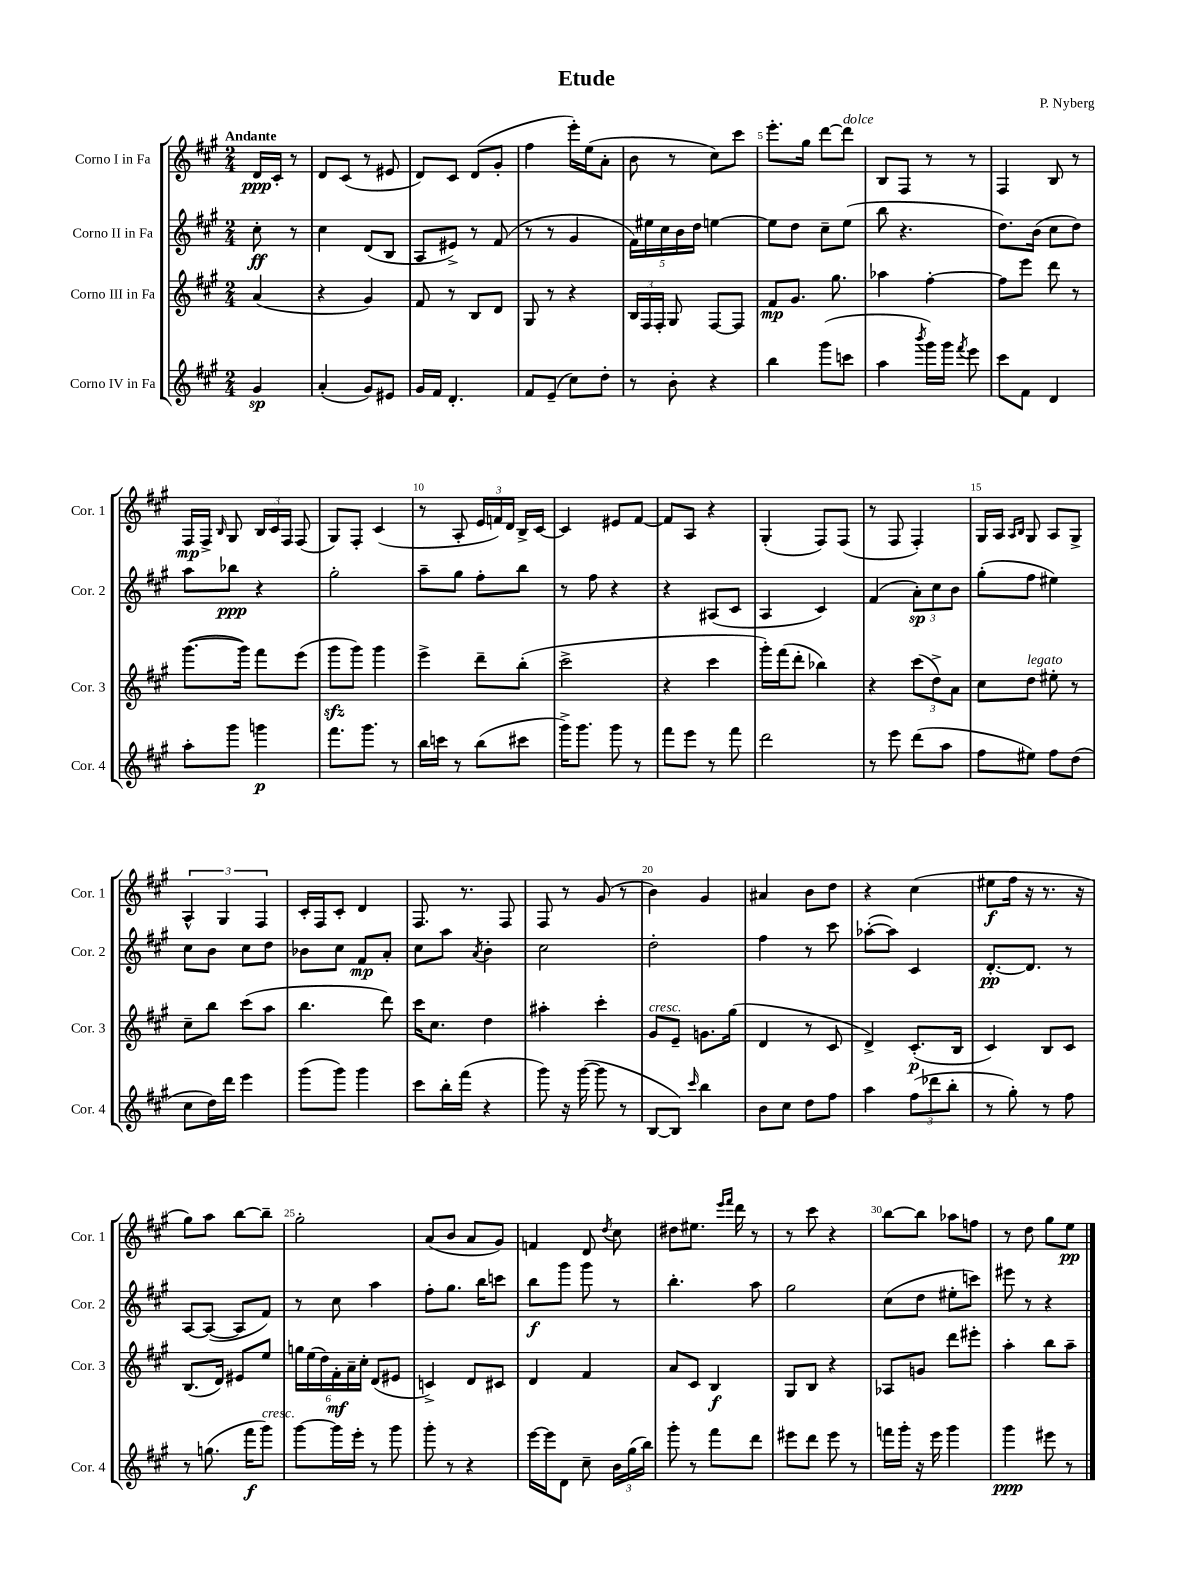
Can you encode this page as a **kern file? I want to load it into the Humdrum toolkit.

**kern	**kern	**kern	**kern
*staff4	*staff3	*staff2	*staff1
*clefG2	*clefG2	*clefG2	*clefG2
*k[f#c#g#]	*k[f#c#g#]	*k[f#c#g#]	*k[f#c#g#]
*M2/4	*M2/4	*M2/4	*M2/4
4g#	(4a	8cc#'	16d
.	.	.	16c#'
.	.	8r	8r
=	=	=	=
(4a'	4r	4cc#	8d
.	.	.	(8c#
8g#)	4g#)	(8d	8r
8e#	.	8B	8e#
=	=	=	=
16g#	8f#	8A	8d)
16f#	.	.	.
4.d'	8r	8e#^)	8c#
.	8B	8r	(8d
.	8d	(8f#	8g#'
=	=	=	=
8f#	8G#	8r	4ff#
(8e~	8r	8r	.
8cc#)	4r	4g#	16eee')
.	.	.	(16ee
8dd'	.	.	8a'
=	=	=	=
8r	24B	20f#)	8b
.	24F#	.	.
.	.	20ee#	.
.	24F#'	.	.
.	.	20cc#	.
8b'	8G#	.	8r
.	.	20b	.
.	.	20dd	.
4r	[8F#	[4ee	8cc#)
.	8F#]	.	8ccc#
=	=	=	=
4bb	8f#	8ee]	8.eee'
.	8.g#	8dd	.
.	.	.	16gg#
(8ggg#	.	8cc#~	[8ddd
.	8.gg#	.	.
8ccc	.	(8ee	8ddd]
=	=	=	=
4aa	4aa-	8bb	8B
.	.	4.r	8F#
8qbbb	.	.	.
16ggg#)	[4ff#'	.	8r
16ggg#	.	.	.
8qfff#	.	.	.
8eee	.	.	8r
=	=	=	=
8ccc#	8ff#]	8.dd)	4F#
8f#	8eee	.	.
.	.	(16b	.
4d	8ddd	8cc#	8B
.	8r	8dd)	8r
=	=	=	=
8aa'	([8.ggg#	8aa	16F#
.	.	.	16F#^
.	.	.	16qqB
8ggg#	.	8bb-	8G#
.	16ggg#])	.	.
4ggg	8fff#	4r	24B
.	.	.	24c#
.	.	.	24F#
.	(8eee	.	(8F#
=	=	=	=
8.fff#	8ggg#	2gg#'	8G#)
.	8ggg#)	.	8F#'
8.ggg#	.	.	.
.	4ggg#	.	(4c#
8r	.	.	.
=	=	=	=
16bb	4eee^	8aa~	8r
16ccc	.	.	.
8r	.	8gg#	8A'
(8bb	8ddd~	8ff#'	24e
.	.	.	24f)
.	.	.	24d
8ccc#	(8bb'	8bb	16B^
.	.	.	[16c#
=	=	=	=
16ggg#^)	2ccc#^	8r	4c#]
8.ggg#	.	.	.
.	.	8ff#	.
8ggg#	.	4r	8e#
8r	.	.	[8f#
=	=	=	=
8fff#	4r	4r	8f#]
8eee	.	.	8A
8r	4ccc#	(8A#	4r
8fff#	.	8c#	.
=	=	=	=
2ddd	16ggg#')	4A	(4G#'
.	(16fff#	.	.
.	8ddd'	.	.
.	4bb-)	4c#)	8F#)
.	.	.	(8F#
=	=	=	=
8r	4r	(4f#	8r
8eee	.	.	8F#
(8ddd	(12ccc#	12a')	4F#')
.	12dd^)	12cc#	.
8aa	.	.	.
.	12a	12b	.
=	=	=	=
8ff#	8cc#	(8gg#'	16G#
.	.	.	16A
.	.	.	16qqA
.	.	.	16qqB
8ee#)	8dd	8ff#	8G#
8ff#	8ee#'	4ee#)	8A
(8dd	8r	.	8G#^
=	=	=	=
8cc#	8cc#~	8cc#	6A^^
16dd)	8bb	8b	.
.	.	.	6G#
16ddd	.	.	.
4eee	(8ccc#	8cc#	.
.	.	.	6F#
.	8aa	8dd	.
=	=	=	=
(8ggg#	4.bb	8b-	16c#'
.	.	.	16F#
8ggg#)	.	8cc#	8c#'
4ggg#	.	8f#	4d
.	8ddd)	8a'	.
=	=	=	=
8ccc#	16ccc#	8cc#	8.F#
.	8.cc#	.	.
16bb'	.	8aa	.
(16fff#	.	.	8.r
.	.	8qa	.
4r	4dd	4b'	.
.	.	.	8F#
=	=	=	=
8ggg#)	4aa#'	2cc#	8F#
16r	.	.	8r
([16ggg#	.	.	.
8ggg#]	4ccc#'	.	(8g#
8r	.	.	8r
=	=	=	=
[8B	8g#	2dd'	4b)
8B])	8e~	.	.
16qqccc#	.	.	.
4bb	8.g	.	4g#
.	(16gg#	.	.
=	=	=	=
8b	4d	4ff#	4a#
8cc#	.	.	.
8dd	8r	8r	8b
8ff#	8c#	8ccc#	8dd
=	=	=	=
4aa	4d^)	([8aa-'	4r
.	.	8aa-])	.
(12ff#	(8.c#'	4c#	(4cc#
12ddd-	.	.	.
12bb'	.	.	.
.	16B	.	.
=	=	=	=
8r	4c#)	[8.d'	8ee#
8gg#')	.	.	16ff#
.	.	8.d]	16r
8r	8B	.	8.r
8ff#	8c#	8r	.
.	.	.	16r
=	=	=	=
8r	(8.B	[8A	8gg#)
(8.gg	.	(8A_	8aa
.	16d)	.	.
.	8e#	8A]	[8bb
16fff#	.	.	.
8ggg#)	8ee	8f#)	8bb~]
=	=	=	=
[8ggg#	24gg	8r	2gg#'
.	(24ee	.	.
.	24dd)	.	.
16ggg#]	24f#'	8cc#	.
.	24a~	.	.
16eee'	.	.	.
.	24cc#'	.	.
8r	(8d	4aa	.
8ggg#	8e#	.	.
=	=	=	=
8ggg#'	4c^)	8ff#'	(8a
8r	.	8.gg#	8b
4r	8d	.	8a
.	.	16bb	.
.	8c#	8ccc	8g#)
=	=	=	=
[16eee	4d	8bb	4f
16eee]	.	.	.
8d	.	8ggg#	.
8cc#~	4f#	8ggg#	8d
.	.	.	8qdd
24b	.	8r	8cc#
(24gg#	.	.	.
24bb)	.	.	.
=	=	=	=
8ggg#'	8a	4.bb'	8dd#
8r	8c#	.	8.ee#
8fff#	4B	.	.
.	.	.	16qqeee
.	.	.	16qqfff#
.	.	.	16ddd
8ddd	.	8aa	8r
=	=	=	=
8eee#	8G#	2gg#	8r
8ddd	8B	.	8ccc#
8eee#	4r	.	4r
8r	.	.	.
=	=	=	=
16fff	8A-	(8cc#	[8bb
16ggg#'	.	.	.
16r	8g	8dd	8bb]
16eee	.	.	.
4ggg#	8ddd	8ee#'	8aa-
.	8eee#'	8ccc)	8ff
=	=	=	=
4ggg#	4aa'	8eee#	8r
.	.	8r	8dd
8eee#	8bb	4r	8gg#
8r	8aa~	.	8ee
==	==	==	==
*-	*-	*-	*-
